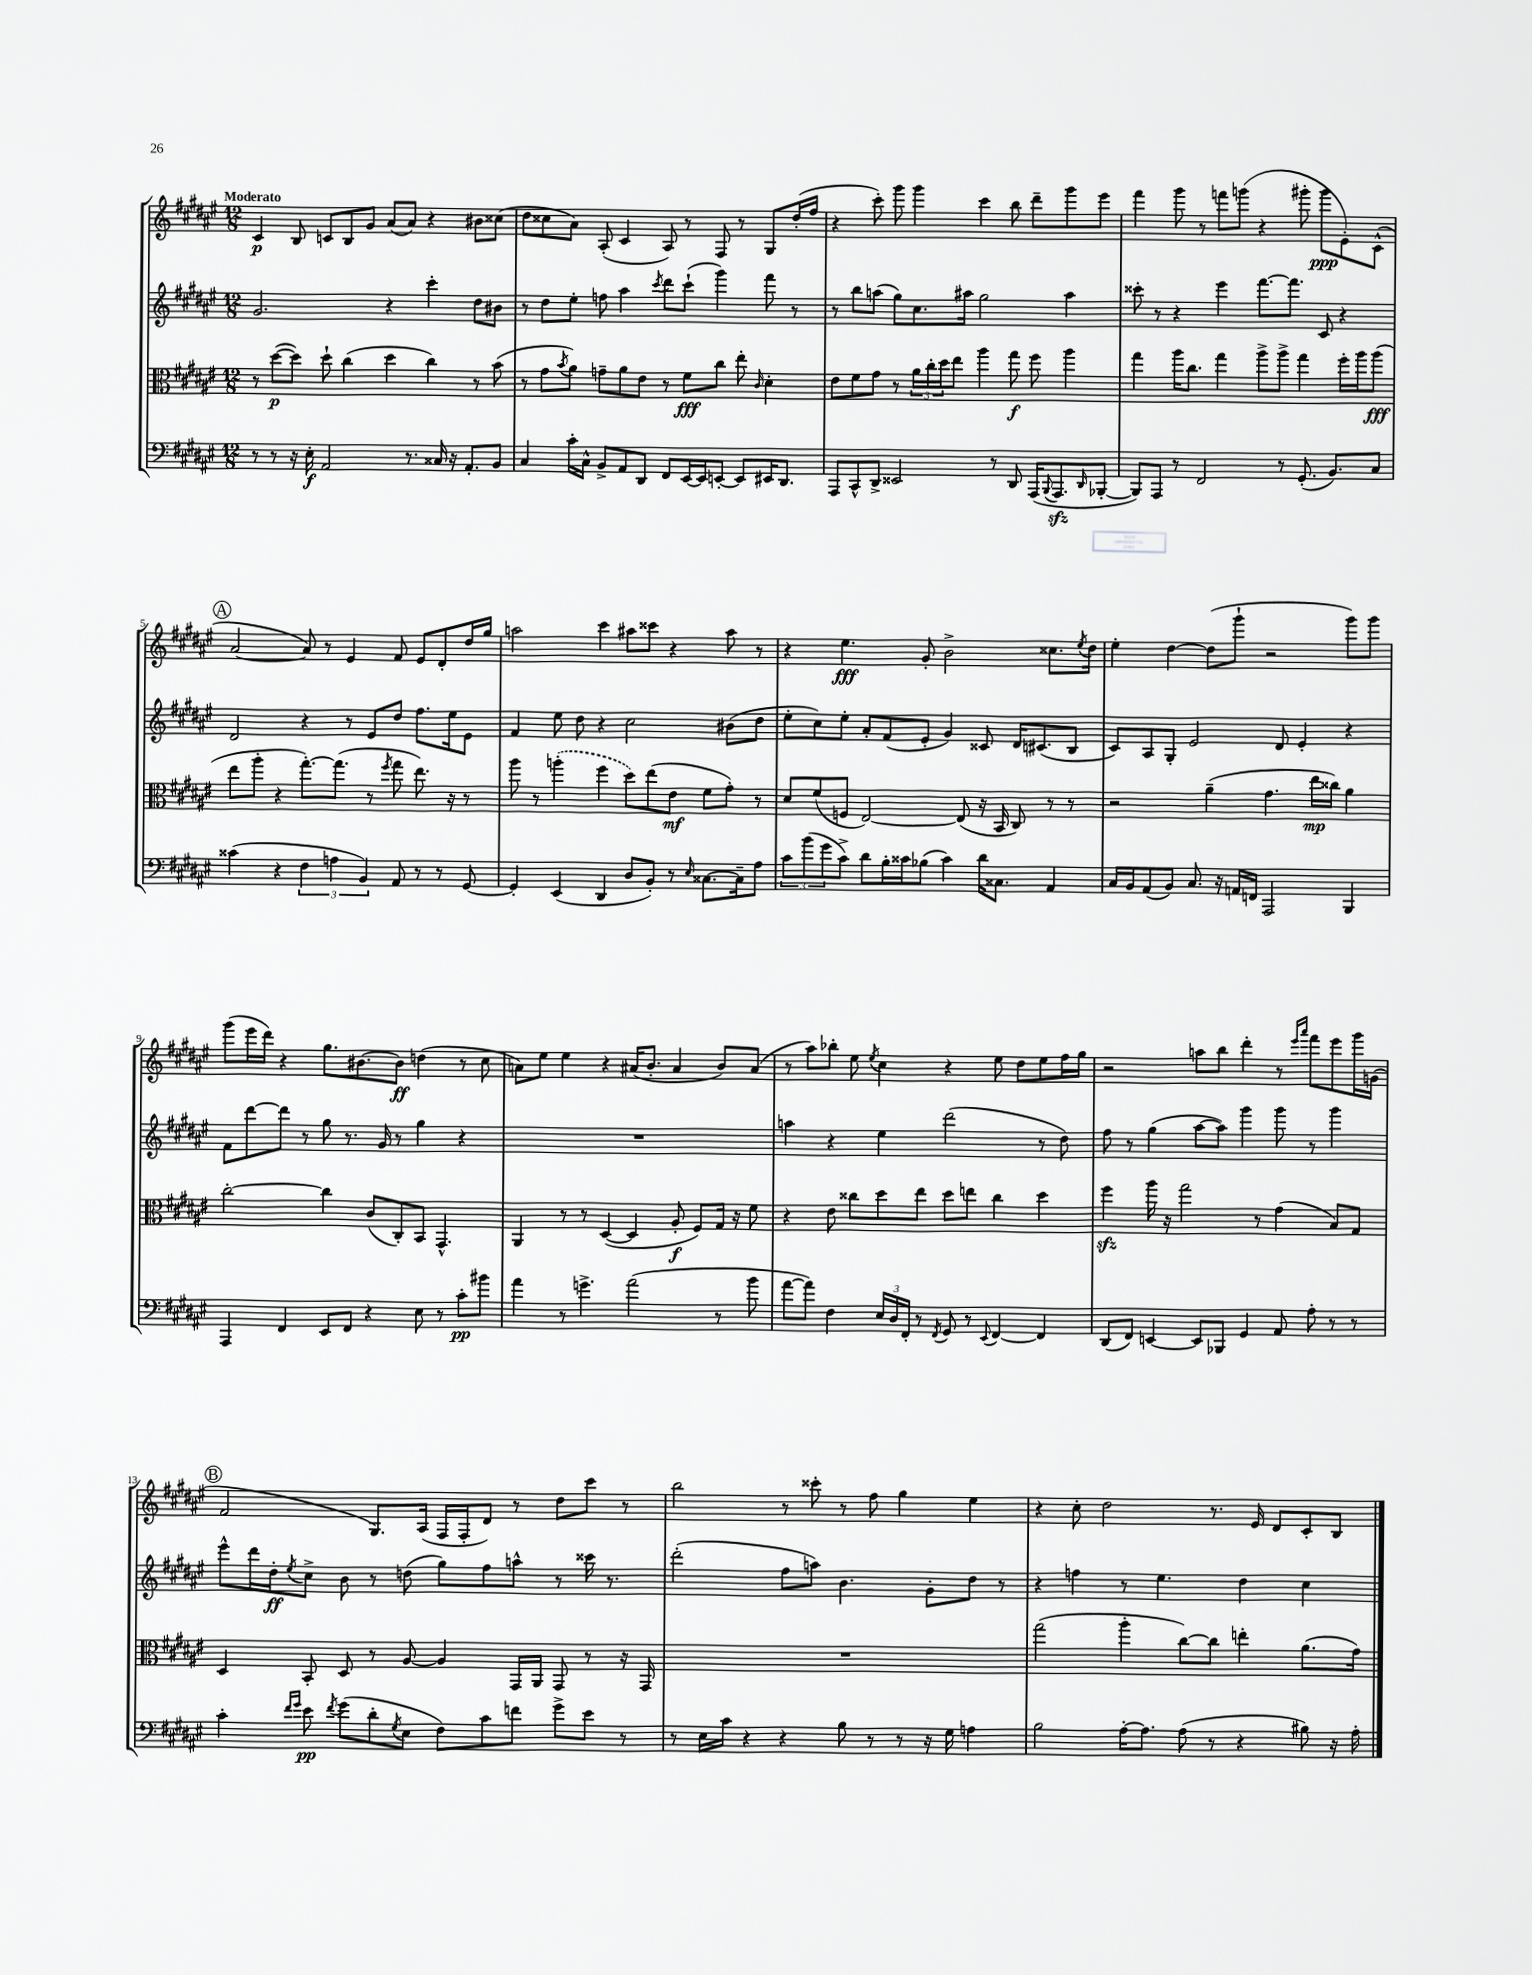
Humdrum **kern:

**kern	**dynam	**kern	**dynam	**kern	**dynam	**kern	**dynam
*part4	*part4	*part3	*part3	*part2	*part2	*part1	*part1
*staff4	*staff4	*staff3	*staff3	*staff2	*staff2	*staff1	*staff1
*clefF4	*	*clefC3	*	*clefG2	*	*clefG2	*
*k[f#c#g#d#a#e#]	*	*k[f#c#g#d#a#e#]	*	*k[f#c#g#d#a#e#]	*	*k[f#c#g#d#a#e#]	*
*M12/8	*	*M12/8	*	*M12/8	*	*M12/8	*
=1	=1	=1	=1	=1	=1	=1	=1
!	!	!	!	!	!	!LO:TX:a:B:t=Moderato	!
8r	.	8r	.	2.g#/	.	4c#/	p
8r	.	([8dd#\L	p	.	.	.	.
16r	.	8dd#\J])	.	.	.	8B/	.
16E#'\	f	.	.	.	.	.	.
2AA#/	.	8dd#`\	.	.	.	8cn/L	.
.	.	(4cc#\	.	.	.	8B/	.
.	.	.	.	.	.	8g#/J	.
.	.	4dd#\	.	4r	.	(8a#/L	.
8.r	.	.	.	.	.	8a#/J)	.
.	.	4cc#\)	.	4ccc#'\	.	4r	.
16C##X/	.	.	.	.	.	.	.
16r	.	.	.	.	.	.	.
8.AA#'/L	.	.	.	.	.	.	.
.	.	8r	.	8dd#\L	.	8b#X\L	.
8BB/J	.	(8b\	.	8b#X\J	.	(8cc##X\J	.
=2	=2	=2	=2	=2	=2	=2	=2
4C#/	.	8r	.	8r	.	8dd#\L	.
.	.	8g#\L	.	8dd#\L	.	8cc##X\	.
.	.	8qb/	.	.	.	.	.
16c#'\LL	.	8a#\J)	.	8ee#'\J	.	8a#\J)	.
16C#^^\JJ	.	.	.	.	.	.	.
8BB^/L	.	8gn~\L	.	8ffn\	.	(8A#'/	.
8AA#/	.	8a#\	.	4aa#\	.	4c#/	.
8DD#/J	.	8e#\J	.	.	.	.	.
.	.	.	.	8qccc#/	.	.	.
8FF#/L	.	8r	.	8ddd#\L	.	8A#/)	.
[16EE#/L	.	8f#\L	fff	(8ccc#`\J	.	8r	.
16EE#/J]	.	.	.	.	.	.	.
[8EEn'/J	.	8cc#\J	.	4ggg#\)	.	8F#/	.
8EE/L]	.	8ee#'\	.	.	.	8r	.
.	.	16qqc#/	.	.	.	.	.
16EE#X/K	.	4d#'\	.	8fff#\	.	8G#/L	.
8.DD#/J	.	.	.	.	.	.	.
.	.	.	.	8r	.	(16dd#'/L	.
.	.	.	.	.	.	16ff#/JJ	.
=3	=3	=3	=3	=3	=3	=3	=3
8AAA#/L	.	8e#\L	.	8r	.	4r	.
8CC#^^/	.	8f#\	.	8bb\L	.	.	.
8DD#^/J	.	8g#\J	.	(8aan\J	.	8ccc#'\)	.
2EE##X/	.	8r	.	8gg#\L)	.	8ggg#\	.
.	.	24a#\LL	.	8.cc#\	.	4ggg#\	.
.	.	24cc#'\	.	.	.	.	.
.	.	24dd#\J	.	.	.	.	.
.	.	8ee#\J	.	.	.	.	.
.	.	.	.	16aa#X\Jk	.	.	.
.	.	4aa#\	.	2gg#\	.	4ccc#\	.
8r	.	.	.	.	.	.	.
8DD#/	.	8gg#\	f	.	.	8bb\	.
(16AAA#/KL	.	8ff#\	.	.	.	8ddd#~\L	.
8qqBBB/	.	.	.	.	.	.	.
8.AAA#zz/	.	.	.	.	.	.	.
.	.	4aa#\	.	4aa#\	.	8ggg#\	.
16qqDD#/	.	.	.	.	.	.	.
[8BBB-X'/J	.	.	.	.	.	8eee#\J	.
=4	=4	=4	=4	=4	=4	=4	=4
8BBB-/L])	.	4gg#\	.	8ccc##X'\	.	4fff#\	.
8AAA#/J	.	.	.	8r	.	.	.
8r	.	16aa#\KL	.	4r	.	8ggg#\	.
.	.	8.cc#\J	.	.	.	.	.
2FF#/	.	.	.	.	.	8r	.
.	.	4gg#\	.	4eee#\	.	8fffn\L	.
.	.	.	.	.	.	(8gggn\J	.
.	.	8aa#^\L	.	[8.fff#\L	.	4r	.
8r	.	8aa#^\J	.	.	.	.	.
.	.	.	.	8.fff#\J]	.	.	.
(8.GG#'/	.	4gg#\	.	.	.	8ggg#X'\	.
.	.	.	.	8c#/	.	8ggg#\L	ppp
8.BB/L)	.	.	.	.	.	.	.
.	.	16ff#'\LL	.	4r	.	8e#'\)	.
.	.	16aa#\J	.	.	.	.	.
8C#/J	.	(8aa#\J	fff	.	.	(8c#^^\J	.
!!LO:LB:g=z
!!LO:REH:place=s1:t=A
=5	=5	=5	=5	=5	=5	=5	=5
(4c##X\	.	8ee#\L	.	2d#/	.	[2a#/	.
.	.	8aa#'\J	.	.	.	.	.
4r	.	4r	.	.	.	.	.
6F#\	.	[8.gg#'\L)	.	4r	.	8a#/])	.
.	.	.	.	.	.	8r	.
6An\	.	.	.	.	.	.	.
.	.	(8.gg#\J]	.	.	.	.	.
.	.	.	.	8r	.	4e#/	.
6BB/)	.	.	.	.	.	.	.
.	.	8r	.	8e#/L	.	.	.
.	.	8qff#/	.	.	.	.	.
8AA#/	.	8gg#\	.	8dd#/J	.	8f#/	.
8r	.	8.ee#\)	.	8.ff#\L	.	8e#/L	.
8r	.	.	.	.	.	8d#'/	.
.	.	16r	.	16ee#\k	.	.	.
[8GG#/	.	8r	.	8e#\J	.	16dd#/L	.
.	.	.	.	.	.	16gg#/JJ	.
=6	=6	=6	=6	=6	=6	=6	=6
4GG#'/]	.	8aa#\	.	4f#/	.	2aan\	.
.	.	8r	.	.	.	.	.
(4EE#/	.	(4aan'\	.	8ee#\	.	.	.
.	.	.	.	8dd#\	.	.	.
4DD#/	.	4ff#\	.	4r	.	4ccc#\	.
8D#/L	.	8dd#\L)	.	2cc#\	.	8aa#X\L	.
8BB'/J)	.	(8ee#\	.	.	.	8ccc##X\J	.
8r	.	8e#\J	mf	.	.	4r	.
16qqE#/	.	.	.	.	.	.	.
[8.C##X\L	.	8f#\L	.	.	.	.	.
.	.	8g#'\J)	.	(8b#X\L	.	8aa#\	.
16C##~\k]	.	.	.	.	.	.	.
8A#\J	.	8r	.	8dd#\J	.	8r	.
=7	=7	=7	=7	=7	=7	=7	=7
12c#\L	.	8d#/L	.	8ee#'\L	.	4r	.
(12b\	.	.	.	.	.	.	.
.	.	(8f#/	.	8cc#\)	.	.	.
12g#\	.	.	.	.	.	.	.
8c#^\J)	.	8Fn/J	.	8ee#'\J	.	4.ee#\	fff
8d#\L	.	[2E#/)	.	8a#'/L	.	.	.
16B'\L	.	.	.	(8f#/	.	.	.
16c##X\J	.	.	.	.	.	.	.
(8B-X\J	.	.	.	8e#'/J	.	8g#'/	.
4c##\)	.	.	.	4g#/)	.	2b^\	.
.	.	(8E#/]	.	.	.	.	.
16d#\KL	.	16r	.	8c##X/	.	.	.
8.C##X\J	.	16BB/	.	.	.	.	.
.	.	8C#/)	.	16d#/KL	.	.	.
.	.	.	.	(8.c#X/	.	.	.
4AA#/	.	8r	.	.	.	8.cc##X\L	.
.	.	8r	.	8B/J	.	.	.
.	.	.	.	.	.	8qee#/	.
.	.	.	.	.	.	16dd#\Jk	.
=8	=8	=8	=8	=8	=8	=8	=8
16C#/LL	.	2r	.	8c#/L)	.	4ee#'\	.
16BB/J	.	.	.	.	.	.	.
(8AA#/	.	.	.	8A#/	.	.	.
8BB/J)	.	.	.	8G#'/J	.	[4dd#\	.
8.C#/	.	.	.	2e#/	.	.	.
.	.	(4a#~\	.	.	.	(8dd#\L]	.
16r	.	.	.	.	.	.	.
16AAn/LL	.	.	.	.	.	8ggg#`\J	.
16FFn/JJ	.	.	.	.	.	.	.
2AAA#/	.	4.g#\	.	.	.	2r	.
.	.	.	.	8d#/	.	.	.
.	.	.	.	4e#'/	.	.	.
.	.	16ee#\LL	mp	.	.	.	.
.	.	16cc##X\JJ)	.	.	.	.	.
4BBB/	.	4a#\	.	4r	.	8ggg#\L)	.
.	.	.	.	.	.	8ggg#\J	.
!!LO:LB:g=z
=9	=9	=9	=9	=9	=9	=9	=9
4AAA#/	.	[2cc#'\	.	8f#\L	.	(8ggg#\L	.
.	.	.	.	[8ddd#\	.	16eee#\L	.
.	.	.	.	.	.	16ddd#\JJ)	.
4FF#/	.	.	.	8ddd#\J]	.	4r	.
.	.	.	.	8r	.	.	.
8EE#/L	.	4cc#\]	.	8gg#\	.	8.gg#\L	.
8FF#/J	.	.	.	8.r	.	.	.
.	.	.	.	.	.	[8.b#X\	.
4r	.	(8c#/L	.	.	.	.	.
.	.	.	.	16g#/	.	.	.
.	.	8C#'/)	.	8r	.	8b#\J]	ff
8E#\	.	8BB/J	.	4gg#\	.	(4ddn\	.
8r	.	4.GG#^^/	.	.	.	.	.
8c#'\L	pp	.	.	4r	.	8r	.
8b#X\J	.	.	.	.	.	8cc#\	.
=10	=10	=10	=10	=10	=10	=10	=10
4a#\	.	4AA#/	.	1.r	.	8an\L)	.
.	.	.	.	.	.	8ee#\J	.
8r	.	8r	.	.	.	4ee#\	.
4.gn^\	.	8r	.	.	.	.	.
.	.	([4D#/	.	.	.	4r	.
(2a#\	.	4D#/]	.	.	.	(16a#X/KL	.
.	.	.	.	.	.	8.b'/J	.
.	.	8A#'/	f	.	.	4a#/	.
.	.	8F#/L)	.	.	.	.	.
8r	.	16G#/Jk	.	.	.	8b/L)	.
.	.	16r	.	.	.	.	.
8b\	.	8f#\	.	.	.	(8a#/J	.
=11	=11	=11	=11	=11	=11	=11	=11
[8a#\L	.	4r	.	4aan\	.	8r	.
8a#\J])	.	.	.	.	.	8aa#\L)	.
4F#\	.	8e#\	.	4r	.	8bb-X'\J	.
.	.	8cc##X\L	.	.	.	8ee#\	.
.	.	.	.	.	.	8qee#/	.
24E#/LL	.	8dd#\	.	4ee#\	.	4cc#\	.
24D#/	.	.	.	.	.	.	.
24FF#'/JJ	.	.	.	.	.	.	.
8r	.	8ee#\J	.	.	.	.	.
8qFF#/	.	.	.	.	.	.	.
8GG#/	.	8dd#\L	.	(2ddd#\	.	4r	.
8r	.	8een\J	.	.	.	.	.
8qqEE#/	.	.	.	.	.	.	.
[4FF#/	.	4cc##\	.	.	.	8ee#\	.
.	.	.	.	.	.	8dd#\L	.
4FF#/]	.	4dd#\	.	8r	.	8ee#\	.
.	.	.	.	8dd#\)	.	16ff#\L	.
.	.	.	.	.	.	16gg#\JJ	.
=12	=12	=12	=12	=12	=12	=12	=12
(8DD#/L	.	4ff#zz\	.	8ff#\	.	2r	.
8FF#/J)	.	.	.	8r	.	.	.
[4EEn/	.	16aa#\	.	(4gg#\	.	.	.
.	.	16r	.	.	.	.	.
.	.	2gg#\	.	.	.	.	.
8EE/L]	.	.	.	[8aa#\L	.	8aan\L	.
8BBB-X/J	.	.	.	8aa#\J])	.	8bb\J	.
4GG#/	.	.	.	4ggg#\	.	4ddd#'\	.
.	.	8r	.	.	.	.	.
8AA#/	.	(4g#\	.	8ggg#\	.	8r	.
.	.	.	.	.	.	16qqeee#/LL	.
.	.	.	.	.	.	16qqaaa#/JJ	.
8A#'\	.	.	.	8r	.	8fff#\L	.
8r	.	8B/L)	.	4ggg#\	.	8eee#\	.
8r	.	8G#/J	.	.	.	16ggg#\L	.
.	.	.	.	.	.	(16gn\JJ	.
!!LO:LB:g=z
!!LO:REH:place=s1:t=B
=13	=13	=13	=13	=13	=13	=13	=13
4c#'\	.	4D#/	.	8eee#^^\L	.	2f#/	.
.	.	.	.	16ddd#\L	.	.	.
.	.	.	.	16dd#'\J	ff	.	.
16qqf#/LL	.	.	.	.	.	.	.
16qqg#/JJ	.	.	.	8qee#/	.	.	.
8e#\	pp	8BB'/	.	8cc#^\J	.	.	.
8qf#/	.	.	.	.	.	.	.
(8g#\L	.	8D#/	.	8b\	.	.	.
8d#'\	.	8r	.	8r	.	8.G#/L)	.
8qG#/	.	.	.	.	.	.	.
8E#\J	.	[8A#/	.	(8ddn\	.	.	.
.	.	.	.	.	.	(16A#/Jk	.
8F#\L)	.	4A#/]	.	8gg#\L)	.	16F#/LL	.
.	.	.	.	.	.	16F#'/J	.
8c#\	.	.	.	8ff#\	.	8d#/J)	.
8fn\J	.	16GG#/LL	.	8aan^^\J	.	8r	.
.	.	16AA#/JJ	.	.	.	.	.
8g#^\L	.	8GG#/	.	8r	.	8dd#\L	.
8e#\J	.	8r	.	16ccc##X\	.	8ccc#\J	.
.	.	.	.	8.r	.	.	.
8r	.	16r	.	.	.	8r	.
.	.	16GG#/	.	.	.	.	.
=14	=14	=14	=14	=14	=14	=14	=14
8r	.	1.r	.	(2ddd#'\	.	2bb\	.
16E#\LL	.	.	.	.	.	.	.
16c#\JJ	.	.	.	.	.	.	.
4r	.	.	.	.	.	.	.
4r	.	.	.	8ff#\L	.	8r	.
.	.	.	.	8aan\J)	.	8ccc##X'\	.
8B\	.	.	.	4.b\	.	8r	.
8r	.	.	.	.	.	8ff#\	.
8r	.	.	.	.	.	4gg#\	.
16r	.	.	.	8g#'\L	.	.	.
16G#\	.	.	.	.	.	.	.
4An\	.	.	.	8dd#\J	.	4ee#\	.
.	.	.	.	8r	.	.	.
=15	=15	=15	=15	=15	=15	=15	=15
2B\	.	(2gg#\	.	4r	.	4r	.
.	.	.	.	4ffn\	.	8cc#'\	.
.	.	.	.	.	.	2dd#\	.
[16A#'\KL	.	4aa#'\	.	8r	.	.	.
8.A#\J]	.	.	.	.	.	.	.
.	.	.	.	4.ee#\	.	.	.
(8A#\	.	[8cc#\L)	.	.	.	.	.
8r	.	8cc#\J]	.	.	.	8.r	.
4r	.	4een'\	.	4dd#\	.	.	.
.	.	.	.	.	.	16e#/	.
.	.	.	.	.	.	8d#/L	.
8B#X\)	.	(8.a#\L	.	4cc#\	.	8c#'/	.
16r	.	.	.	.	.	8B/J	.
16A#'\	.	16g#\Jk)	.	.	.	.	.
==	==	==	==	==	==	==	==
*-	*-	*-	*-	*-	*-	*-	*-
